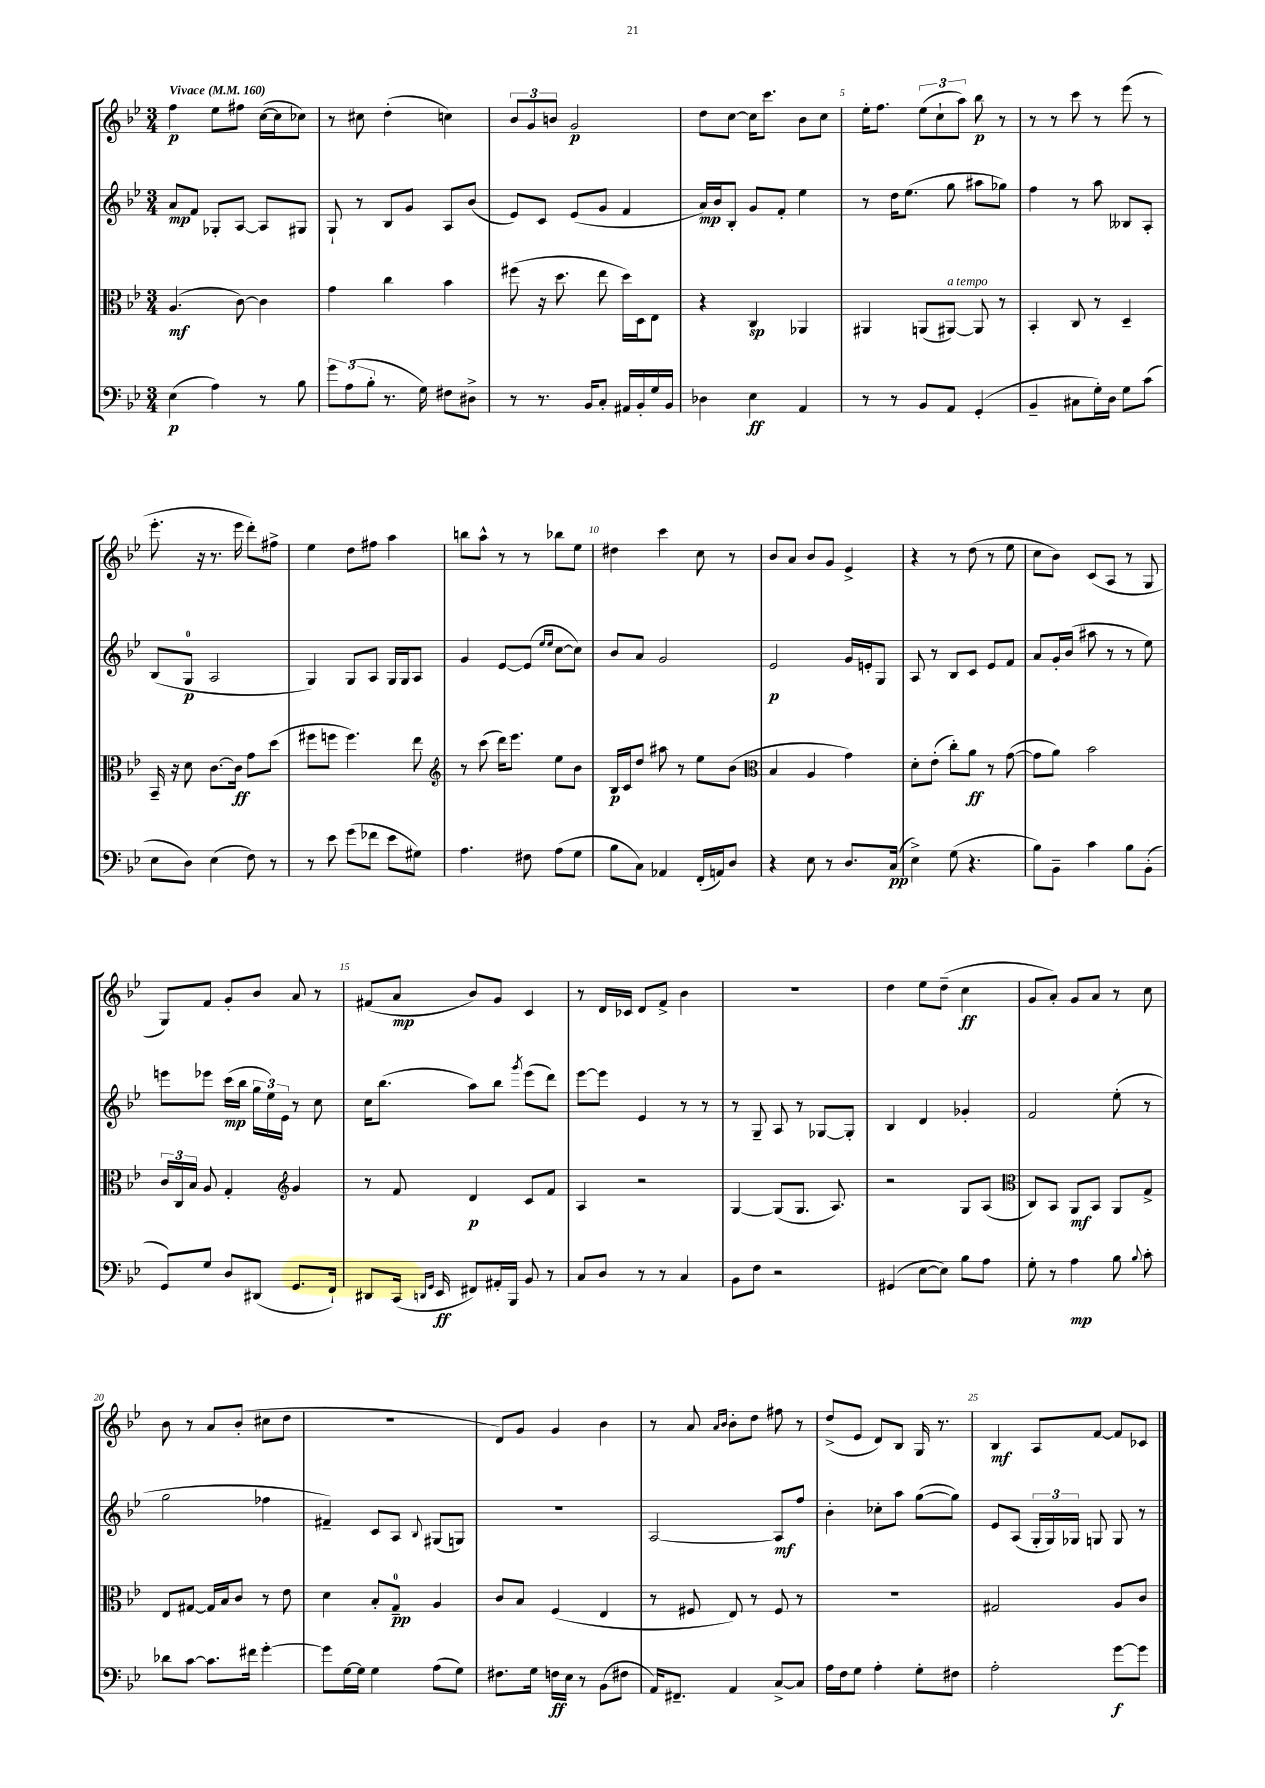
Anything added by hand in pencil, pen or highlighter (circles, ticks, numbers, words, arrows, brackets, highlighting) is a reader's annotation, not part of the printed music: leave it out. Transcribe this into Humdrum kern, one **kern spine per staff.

**kern	**dynam	**kern	**dynam	**kern	**dynam	**kern	**dynam
*part4	*part4	*part3	*part3	*part2	*part2	*part1	*part1
*staff4	*staff4	*staff3	*staff3	*staff2	*staff2	*staff1	*staff1
*clefF4	*	*clefC3	*	*clefG2	*	*clefG2	*
*k[b-e-]	*	*k[b-e-]	*	*k[b-e-]	*	*k[b-e-]	*
*M3/4	*	*M3/4	*	*M3/4	*	*M3/4	*
*MM160	*	*MM160	*	*MM160	*	*MM160	*
=1	=1	=1	=1	=1	=1	=1	=1
!	!	!	!	!	!	!LO:TX:a:B:t=Vivace	!
(4E-\	p	(4.A/	mf	8a/L	mp	4ff\	p
.	.	.	.	8f/J	.	.	.
4A\)	.	.	.	8G-X'/L	.	8ee-\L	.
.	.	[8c\)	.	[8A/J	.	8ff#X\J	.
8r	.	4c\]	.	8A/L]	.	([16cc\LL	.
.	.	.	.	.	.	16cc\J]	.
8B-\	.	.	.	8G#X/J	.	8cc-X\J)	.
=2	=2	=2	=2	=2	=2	=2	=2
12g\L	.	4g\	.	8G`/	.	8r	.
(12A\	.	.	.	.	.	.	.
.	.	.	.	8r	.	8cc#X\	.
12B-'\J	.	.	.	.	.	.	.
8.r	.	4cc\	.	8B-/L	.	(4dd'\	.
.	.	.	.	8g/J	.	.	.
16G\)	.	.	.	.	.	.	.
8F#X\L	.	4b-\	.	8A/L	.	4ccn\)	.
8D#X^\J	.	.	.	(8b-/J	.	.	.
=3	=3	=3	=3	=3	=3	=3	=3
8r	.	(8ff#X\	.	8e-/L)	.	12b-/L	.
.	.	.	.	.	.	12g/	.
8.r	.	16r	.	8c/J	.	.	.
.	.	.	.	.	.	12bn/J	.
.	.	8.dd\	.	.	.	.	.
.	.	.	.	(8e-/L	.	2g/	p
16BB-/KL	.	.	.	.	.	.	.
8C'/J	.	8ee-\	.	8g/J	.	.	.
16AA#X/LL	.	16dd\LL)	.	4f/	.	.	.
16BB-'/	.	16D\J	.	.	.	.	.
16G/	.	8E-\J	.	.	.	.	.
16BB-/JJ	.	.	.	.	.	.	.
=4	=4	=4	=4	=4	=4	=4	=4
4D-X\	.	4r	.	16a/LL)	mp	8dd\L	.
.	.	.	.	16b-/J	.	.	.
.	.	.	.	8B-'/J	.	[8cc\J	.
4E-\	ff	4C/	sp	8g/L	.	16cc\KL]	.
.	.	.	.	.	.	8.ccc\J	.
.	.	.	.	8f'/J	.	.	.
4AA/	.	4AA-X/	.	4ee-\	.	8b-\L	.
.	.	.	.	.	.	8cc\J	.
=5	=5	=5	=5	=5	=5	=5	=5
8r	.	4AA#X/	.	8r	.	16ee-'\KL	.
.	.	.	.	.	.	8.ff\J	.
8r	.	.	.	16dd\KL	.	.	.
.	.	.	.	(8.ee-\J	.	.	.
8BB-/L	.	(8AAn/L	.	.	.	(12ee-\L	.
.	.	.	.	.	.	12cc`\	.
!	!	!LO:TX:a:i:t=a tempo	!	!	!	!	!
8AA/J	.	[8AA#X/J)	.	8gg\	.	.	.
.	.	.	.	.	.	12aa\J)	.
(4GG'/	.	8AA#/]	.	8aa#X\L	.	8bb-\	p
.	.	8r	.	8gg-X\J)	.	8r	.
=6	=6	=6	=6	=6	=6	=6	=6
4BB-~/	.	4BB-'/	.	4ff\	.	8r	.
.	.	.	.	.	.	8r	.
8C#X\L	.	8C/	.	8r	.	8ccc\	.
16G'\L)	.	8r	.	8aa\	.	8r	.
16D\JJ	.	.	.	.	.	.	.
8G\L	.	4D~/	.	8B--X/L	.	(8eee-\	.
(8c\J	.	.	.	8A'/J	.	8r	.
!!LO:LB:g=z
=7	=7	=7	=7	=7	=7	=7	=7
8E-\L	.	16BB-~/	.	(8B-/L	.	8.eee-'\	.
.	.	16r	.	.	.	.	.
8D\J)	.	8d\	.	8G/J	p	.	.
.	.	.	.	.	.	16r	.
(4E-\	.	[8.c\L	.	2A/	.	8.r	.
.	.	16c\Jk]	ff	.	.	16eee-\	.
8F\)	.	8g\L	.	.	.	8ddd'\L)	.
8r	.	(8dd\J	.	.	.	8ff#X^\J	.
=8	=8	=8	=8	=8	=8	=8	=8
8r	.	8ff#X\L	.	4G/)	.	4ee-\	.
8e-\	.	8ffn\J	.	.	.	.	.
(8g\L	.	4.ff\)	.	8G/L	.	8dd\L	.
8f-X\J	.	.	.	8A/J	.	8ff#X\J	.
8e-\L	.	.	.	16G/LL	.	4aa\	.
.	.	.	.	16G/J	.	.	.
8G#X\J)	.	8ee-\	.	8A/J	.	.	.
=9	=9	=9	=9	=9	=9	=9	=9
*	*	*clefG2	*	*	*	*	*
4.A\	.	8r	.	4g/	.	8bbn\L	.
.	.	(8ccc\	.	.	.	8aa^^\J	.
.	.	16ddd\KL)	.	[8e-/L	.	8r	.
.	.	8.eee-\J	.	.	.	.	.
8F#X\	.	.	.	(8e-/J]	.	8r	.
.	.	.	.	16qqee-/LL	.	.	.
.	.	.	.	16qqee-/JJ	.	.	.
(8A\L	.	8ee-\L	.	[8cc\L	.	8bb-X\L	.
8G\J	.	8b-\J	.	8cc\J])	.	8ee-\J	.
=10	=10	=10	=10	=10	=10	=10	=10
8B-\L	.	16B-/LL	p	8b-/L	.	4dd#X\	.
.	.	16c/J	.	.	.	.	.
8C\J)	.	8dd/J	.	8a/J	.	.	.
4AA-X/	.	8aa#X\	.	2g/	.	4ccc\	.
.	.	8r	.	.	.	.	.
(16FF'/LL	.	8ee-\L	.	.	.	8cc\	.
16AAn/J)	.	.	.	.	.	.	.
8D/J	.	(8b-\J	.	.	.	8r	.
=11	=11	=11	=11	=11	=11	=11	=11
*	*	*clefC3	*	*	*	*	*
4r	.	4B-/	.	2e-/	p	8b-/L	.
.	.	.	.	.	.	8a/J	.
8E-\	.	4A/	.	.	.	8b-/L	.
8r	.	.	.	.	.	8g/J	.
8.D/L	.	4g\)	.	16g/LL	.	4e-^/	.
.	.	.	.	16en'/J	.	.	.
.	.	.	.	8G/J	.	.	.
(16C/Jk	pp	.	.	.	.	.	.
=12	=12	=12	=12	=12	=12	=12	=12
4E-^\)	.	8d'\L	.	8A/	.	4r	.
.	.	(8e-'\J	.	8r	.	.	.
(8G\	.	8cc'\L)	.	8B-/L	.	8r	.
4.r	.	8a\J	ff	8c/J	.	(8dd\	.
.	.	8r	.	8e-/L	.	8r	.
.	.	([8g\	.	8f/J	.	8ee-\	.
=13	=13	=13	=13	=13	=13	=13	=13
8B-\L)	.	8g\L]	.	8a/L	.	8cc\L	.
8BB-~\J	.	8a\J)	.	16g'/L	.	8b-\J)	.
.	.	.	.	(16b-/JJ	.	.	.
4c\	.	2b-\	.	8aa#X\	.	(8c/L	.
.	.	.	.	8r	.	8A/J	.
8B-\L	.	.	.	8r	.	8r	.
(8BB-'\J	.	.	.	8ee-\)	.	8G/	.
!!LO:LB:g=z
=14	=14	=14	=14	=14	=14	=14	=14
8GG/L)	.	24c/LL	.	8eeen\L	.	8G/L)	.
.	.	24C/	.	.	.	.	.
.	.	24B-/JJ	.	.	.	.	.
8G/J	.	8A/	.	8eee-X\J	.	8f/J	.
8D/L	.	4G'/	.	(16ccc\LL	mp	8g'/L	.
.	.	.	.	16bb-\JJ	.	.	.
(8DD#X/J	.	.	.	24gg\LL	.	8b-/J	.
.	.	.	.	24ee-\)	.	.	.
.	.	.	.	24e-\JJ	.	.	.
*	*	*clefG2	*	*	*	*	*
8.GG/L	.	4g/	.	8r	.	8a/	.
.	.	.	.	8cc\	.	8r	.
16FF`/Jk)	.	.	.	.	.	.	.
=15	=15	=15	=15	=15	=15	=15	=15
8DD#X/L	.	8r	.	16cc\KL	.	(8f#X/L	.
.	.	.	.	(8.bb-\J	.	.	.
(16CC/Jk	.	8f/	.	.	.	8a/J	mp
16qqDDn/LL	.	.	.	.	.	.	.
16qqGG/JJ	.	.	.	.	.	.	.
16EE-/	ff	.	.	.	.	.	.
8FF#X/L)	.	4d/	p	8aa\L)	.	8b-/L)	.
16AA#X'/L	.	.	.	8bb-\J	.	8g/J	.
16BBB-/JJ	.	.	.	.	.	.	.
.	.	.	.	8qggg/	.	.	.
8BB-/	.	8c/L	.	(8eee-\L	.	4c/	.
8r	.	8f/J	.	8ddd\J)	.	.	.
=16	=16	=16	=16	=16	=16	=16	=16
8C/L	.	4A/	.	[8eee-\L	.	8r	.
8D/J	.	.	.	8eee-\J]	.	16d/LL	.
.	.	.	.	.	.	16c-X/JJ	.
8r	.	2r	.	4e-/	.	8d/L	.
8r	.	.	.	.	.	8f^/J	.
4C/	.	.	.	8r	.	4b-\	.
.	.	.	.	8r	.	.	.
=17	=17	=17	=17	=17	=17	=17	=17
8BB-\L	.	[4G/	.	8r	.	2.r	.
8F\J	.	.	.	8G~/	.	.	.
2r	.	(8G/L]	.	8A/	.	.	.
.	.	8.G/J	.	8r	.	.	.
.	.	.	.	[8G-X/L	.	.	.
.	.	8.A/)	.	.	.	.	.
.	.	.	.	8G-'/J]	.	.	.
=18	=18	=18	=18	=18	=18	=18	=18
(4GG#X/	.	2r	.	4B-/	.	4dd\	.
[8E-\L	.	.	.	4d/	.	8ee-\L	.
8E-\J])	.	.	.	.	.	(8dd~\J	.
8B-\L	.	8G/L	.	4g-X'/	.	4cc\	ff
8A\J	.	(8A/J	.	.	.	.	.
=19	=19	=19	=19	=19	=19	=19	=19
*	*	*clefC3	*	*	*	*	*
8G'\	.	8C/L)	.	2f/	.	8g/L	.
8r	.	8BB-/J	.	.	.	8a'/J)	.
4A\	mp	8AA/L	mf	.	.	8g/L	.
.	.	8BB-/J	.	.	.	8a/J	.
8B-\	.	8AA/L	.	(8ee-'\	.	8r	.
8qqB-/	.	.	.	.	.	.	.
8c'\	.	8G^/J	.	8r	.	8cc\	.
!!LO:LB:g=z
=20	=20	=20	=20	=20	=20	=20	=20
8d-X\L	.	8E-/L	.	2gg\	.	8b-\	.
[8c\J	.	[8G#X/J	.	.	.	8r	.
8.c\L]	.	16G#/LL]	.	.	.	8a/L	.
.	.	16B-/J	.	.	.	.	.
.	.	8c/J	.	.	.	(8b-'/J	.
16f#X\Jk	.	.	.	.	.	.	.
[4g'\	.	8r	.	4ff-X\	.	8cc#X\L	.
.	.	8e-\	.	.	.	8dd\J	.
=21	=21	=21	=21	=21	=21	=21	=21
8g\L]	.	4d\	.	4f#X~/)	.	2.r	.
[16G\L	.	.	.	.	.	.	.
16G\JJ]	.	.	.	.	.	.	.
4G\	.	8B-'/L	.	8c/L	.	.	.
.	.	8G~/J	pp	8A/J	.	.	.
.	.	.	.	8qqB-/	.	.	.
(8A\L	.	4A/	.	(8G#X/L	.	.	.
8G\J)	.	.	.	8Gn/J)	.	.	.
=22	=22	=22	=22	=22	=22	=22	=22
8.F#X\L	.	8c/L	.	2.r	.	8d/L)	.
.	.	8B-/J	.	.	.	8g/J	.
16G\Jk	.	.	.	.	.	.	.
16Fn\LL	ff	(4F/	.	.	.	4g/	.
16E-\JJ	.	.	.	.	.	.	.
8r	.	.	.	.	.	.	.
(8BB-\L	.	4E-/	.	.	.	4b-\	.
8F#X\J	.	.	.	.	.	.	.
=23	=23	=23	=23	=23	=23	=23	=23
16AA/KL)	.	8r	.	[2A/	.	8r	.
8.FF#X~/J	.	.	.	.	.	.	.
.	.	8F#X/	.	.	.	8a/	.
.	.	.	.	.	.	16qqa/LL	.
.	.	.	.	.	.	16qqb-/JJ	.
4AA/	.	8E-/)	.	.	.	8b-'\L	.
.	.	8r	.	.	.	8dd\J	.
[8C^/L	.	8F#/	.	8A/L]	mf	8ff#X\	.
8C/J]	.	8r	.	8ff/J	.	8r	.
=24	=24	=24	=24	=24	=24	=24	=24
16A\LL	.	2.r	.	4b-'\	.	(8dd^/L	.
16F\J	.	.	.	.	.	.	.
8G\J	.	.	.	.	.	8e-/J	.
4A'\	.	.	.	8cc-X'\L	.	8d/L)	.
.	.	.	.	8aa\J	.	8B-/J	.
8G'\L	.	.	.	([8gg\L	.	16G/	.
.	.	.	.	.	.	8.r	.
8F#X\J	.	.	.	8gg\J])	.	.	.
=25	=25	=25	=25	=25	=25	=25	=25
2A'\	.	2G#X/	.	8e-/L	.	4B-/	mf
.	.	.	.	(8A/J	.	.	.
.	.	.	.	24G'/LL	.	8A/L	.
.	.	.	.	24G/)	.	.	.
.	.	.	.	24G-X/JJ	.	.	.
.	.	.	.	8Gn/	.	[8f/J	.
[8g\L	f	8A/L	.	8G/	.	8f/L]	.
8g\J]	.	8c/J	.	8r	.	8c-X/J	.
==	==	==	==	==	==	==	==
*-	*-	*-	*-	*-	*-	*-	*-
